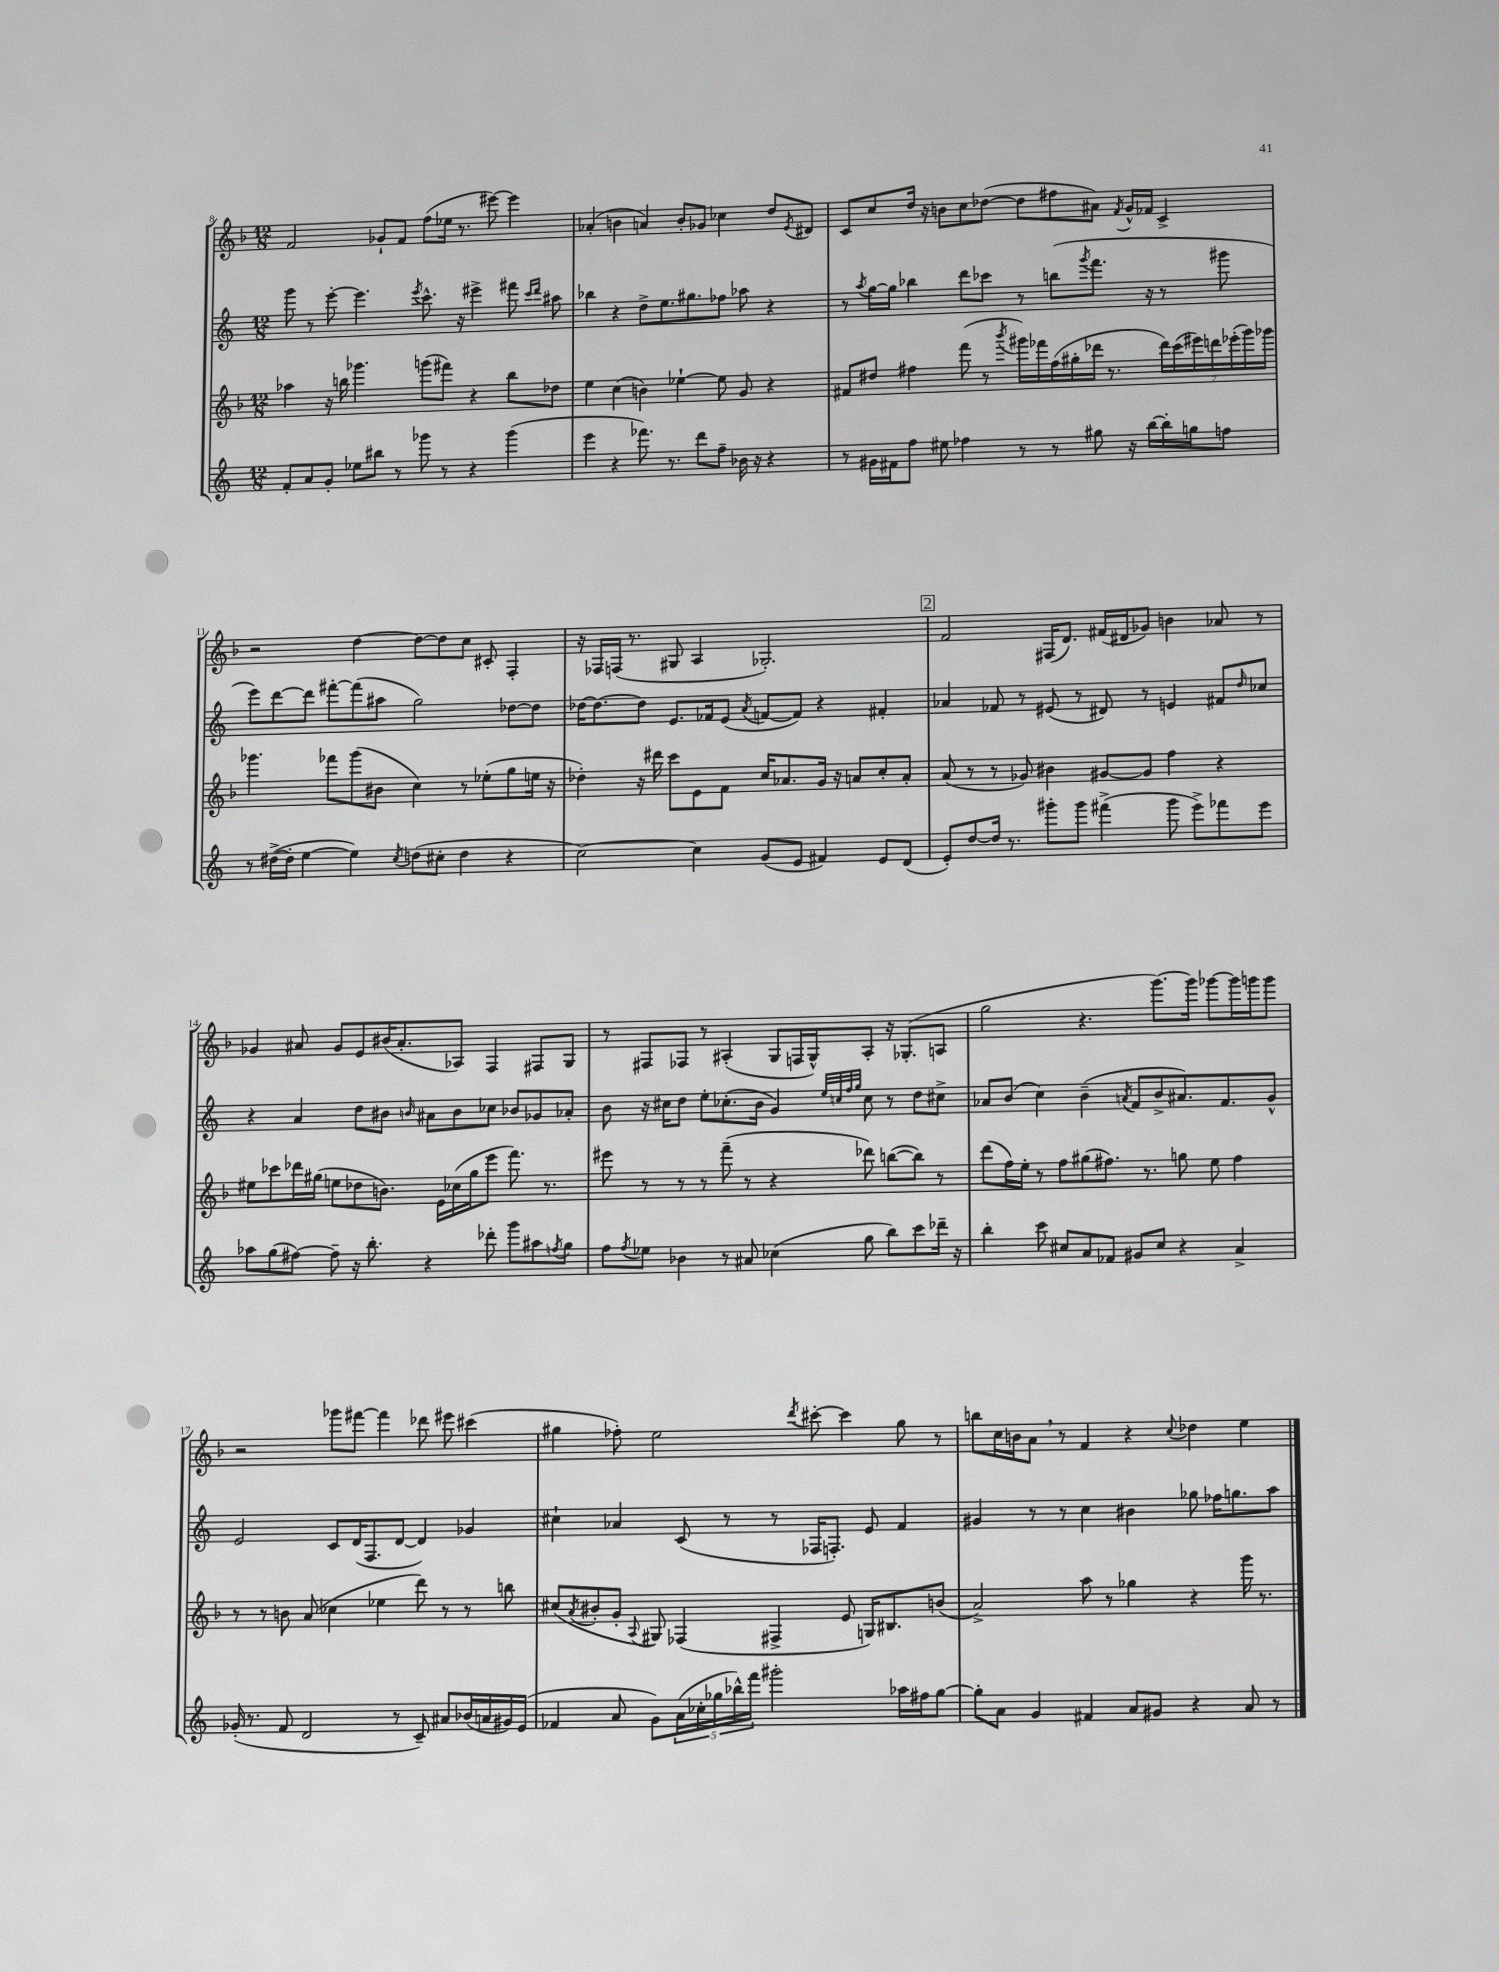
<<
\new StaffGroup <<
\new Staff = "s0" {
    \clef treble \key f \major \numericTimeSignature \time 12/8
    f'2 ges'8-! f'8 f''8( ees''16 r8. eis'''8~) eis'''4 |
    aes'4-.( b'4 a'4) b'8-. ges'8 ces''4 d''8 \acciaccatura { e'8 } dis'8 |
    c'8 c''8 d''16 r16 b'8 c''8 des''8~( des''8 fis''8 ais'8) \acciaccatura { f'8 } g'16-^ fes'16 c'4-> |
    r2 d''4~ d''8~ d''8 c''8 cis'8-. f4-. |
    r16 fes16 f16( r8. gis8 a4 ges2.-.) |
    \mark \markup { \box "2" } f'2 fis16( d'8.) fis'16( dis'16 ges'8) b'4 aes'8 r8 |
    ges'4 ais'8 ges'8 e'8 bis'16( ais'8.-. aes8) f4 fis8 g8 |
    r8 fis8 fes8 r8 ais4-.( g8 f16 g16-^) ais8-. r16 ges8.-.( a8 |
    g''2 r4. g'''8.~) g'''16 ges'''8~ ges'''16 g'''16 g'''8 |
    r2 ges'''8 fis'''8~ fis'''4 des'''8 eis'''8 cis'''4( |
    gis''4 fes''8-.) e''2 \acciaccatura { d'''8 } cis'''8~-. cis'''4 gis''8 r8 |
    b''8 c''16 b'16 a'8 \breathe r8 f'4 r4 \appoggiatura { c''8 } des''4 e''4 \bar "|." |
}
\new Staff = "s1" {
    \clef treble \key c \major \numericTimeSignature \time 12/8
    g'''8 r8 e'''8~-. e'''4. \acciaccatura { e'''8 } c'''8.-^ r16 eis'''4-> fis'''8 \grace { c'''16 d'''16 } ais''8 |
    bes''4 r4 d''8-> e''8. gis''8. fes''8 aes''8 r4 |
    r8 \acciaccatura { a''8 } g''16~ g''16 bes''4 d'''8 ces'''8 r8 b''8( \acciaccatura { g'''8 } f'''8. r16 r8 gis'''8 |
    e'''8) d'''8~ d'''8 fis'''8~-. fis'''8( ais''8 g''2) des''8~ des''8 |
    des''16~ des''8.~ des''8 e'8. fes'16 e'8( \acciaccatura { a'8 } f'8~ f'8) r4 fis'4-. |
    \mark \markup { \box "2" } aes'4 fes'8 r8 eis'8( r8 dis'8) r8 e'4 fis'8 \grace { d''16 } ces''8 |
    r4 a'4 d''8 bis'8 \grace { b'16 } ais'8 b'8 ces''8 bes'8 ges'8 aes'8-. |
    b'8 r16 cis''16 d''8 e''8-. ces''8.-.( b'16 g'4) \grace { e''32 c''32 f''32 g''32 } c''8 r8 d''8 cis''8-> |
    aes'8 b'8( c''4) b'4--( \acciaccatura { a'8 } f'8 b'8-> ais'8.) f'8. g'8-^ |
    e'2 c'8 d'16( f8. d'8~ d'4) ges'4 |
    cis''4-! aes'4 c'8( r8 r8 fes16 f8.-.) e'8 f'4 |
    gis'4 r8 r8 c''4 bis'4 ges''8 fes''16 g''8. a''8 \bar "|." |
}
\new Staff = "s2" {
    \clef treble \key f \major \numericTimeSignature \time 12/8
    aes''4 r16 b''16 ges'''4. g'''8( fis'''8) r4 b''8 des''8 |
    e''4 c''4( b'4) ees''4~-! ees''8 g'8 r4 |
    fis'8 dis''8 fis''4 f'''8( r8 \acciaccatura { bes'''8 } gis'''16) fes'''16 fis''16( gis''16-. des'''16 r8. \tuplet 7/4 { des'''16) c'''16( eis'''16) d'''16 ees'''16-.( gis'''16) ges'''16 } |
    ges'''4. fes'''8 ges'''8( bis'8 c''4) r8 ees''8-.( g''8 e''16 r16 |
    des''4-.) r16 dis'''16 c'''8 e'8 f'8 c''16 aes'8. g'16 r16 a'8 c''8-. a'8-. |
    \mark \markup { \box "2" } a'8( r8 r8 ges'8) bis'4 gis'8~ gis'8 f''4 r4 |
    eis''8 ces'''8 des'''16 gis''16( e''8 des''8 b'8.) e'16 ces''16( gis''16 e'''8 f'''8.) r8. |
    eis'''8 r8 r8 r8 f'''8--( r8 r4 des'''8) b''8~( b''8) r8 |
    d'''8( f''16) e''16-. r8 f''8 gis''8( fis''8.) r8. g''8 e''8 fis''4 |
    r8 r8 b'8 a'8( ces''4 ees''4 d'''8) r8 r8 b''8 |
    cis''8( \acciaccatura { a'8 } bis'8-. g'8-. \appoggiatura { a8 } gis8) fes4( fis4-> e'8 g16) bis8. b'8( |
    a'2->) a''8 r8 ges''4 r4 g'''16 r8. \bar "|." |
}
\new Staff = "s3" {
    \clef treble \key c \major \numericTimeSignature \time 12/8
    f'8-. a'8 g'8-. ees''8 bis''8 r8 ges'''8 r8 r4 ges'''4( |
    e'''4 r4 fes'''8.) r8. d'''8 f''8-- bes'16 r16 r4 |
    r8 gis'16 fis'16 f''8 eis''8 fes''4 r8 r8 gis''8 r16 b''16~ b''16-. g''16 f''8 |
    r8 dis''16~->( dis''16-. e''4~ e''4) \acciaccatura { c''8 } d''8( cis''8-. d''4 r4 |
    c''2~) c''4 g'8( e'8 fis'4) e'8 d'8( |
    \mark \markup { \box "2" } e'8-.) d''8~ d''16 r8. gis'''8-. gis'''8 fis'''4->( gis'''8 e'''8->) fes'''8 e'''8 |
    aes''8 g''8( fis''8~) fis''8-- r16 b''8.-. r4 des'''8-. g'''8 ais''8 \acciaccatura { f''8 } g''8 |
    f''8 \acciaccatura { f''8 } ees''8 bes'4 r8 ais'8 ces''4( g''8 b''8) c'''8 des'''16-- r16 |
    b''4-. c'''8 cis''8 a'8 fes'8 gis'8 cis''8 r4 a'4-> |
    ges'16-.( r8. f'8 d'2 r8 c'8--) ais'8 bes'16( a'16 gis'16) e'16( |
    fes'4 a'8 g'8) \tuplet 5/4 { a'16( ces''16-. ges''16 bes''16-^) f'''16 } gis'''2-. aes''16 fis''16 ges''8~ |
    ges''8-. a'8 g'4 fis'4 a'8 gis'8 r4 a'8 r8 \bar "|." |
}
>>
>>
\layout { \context { \Score currentBarNumber = #8 } }
